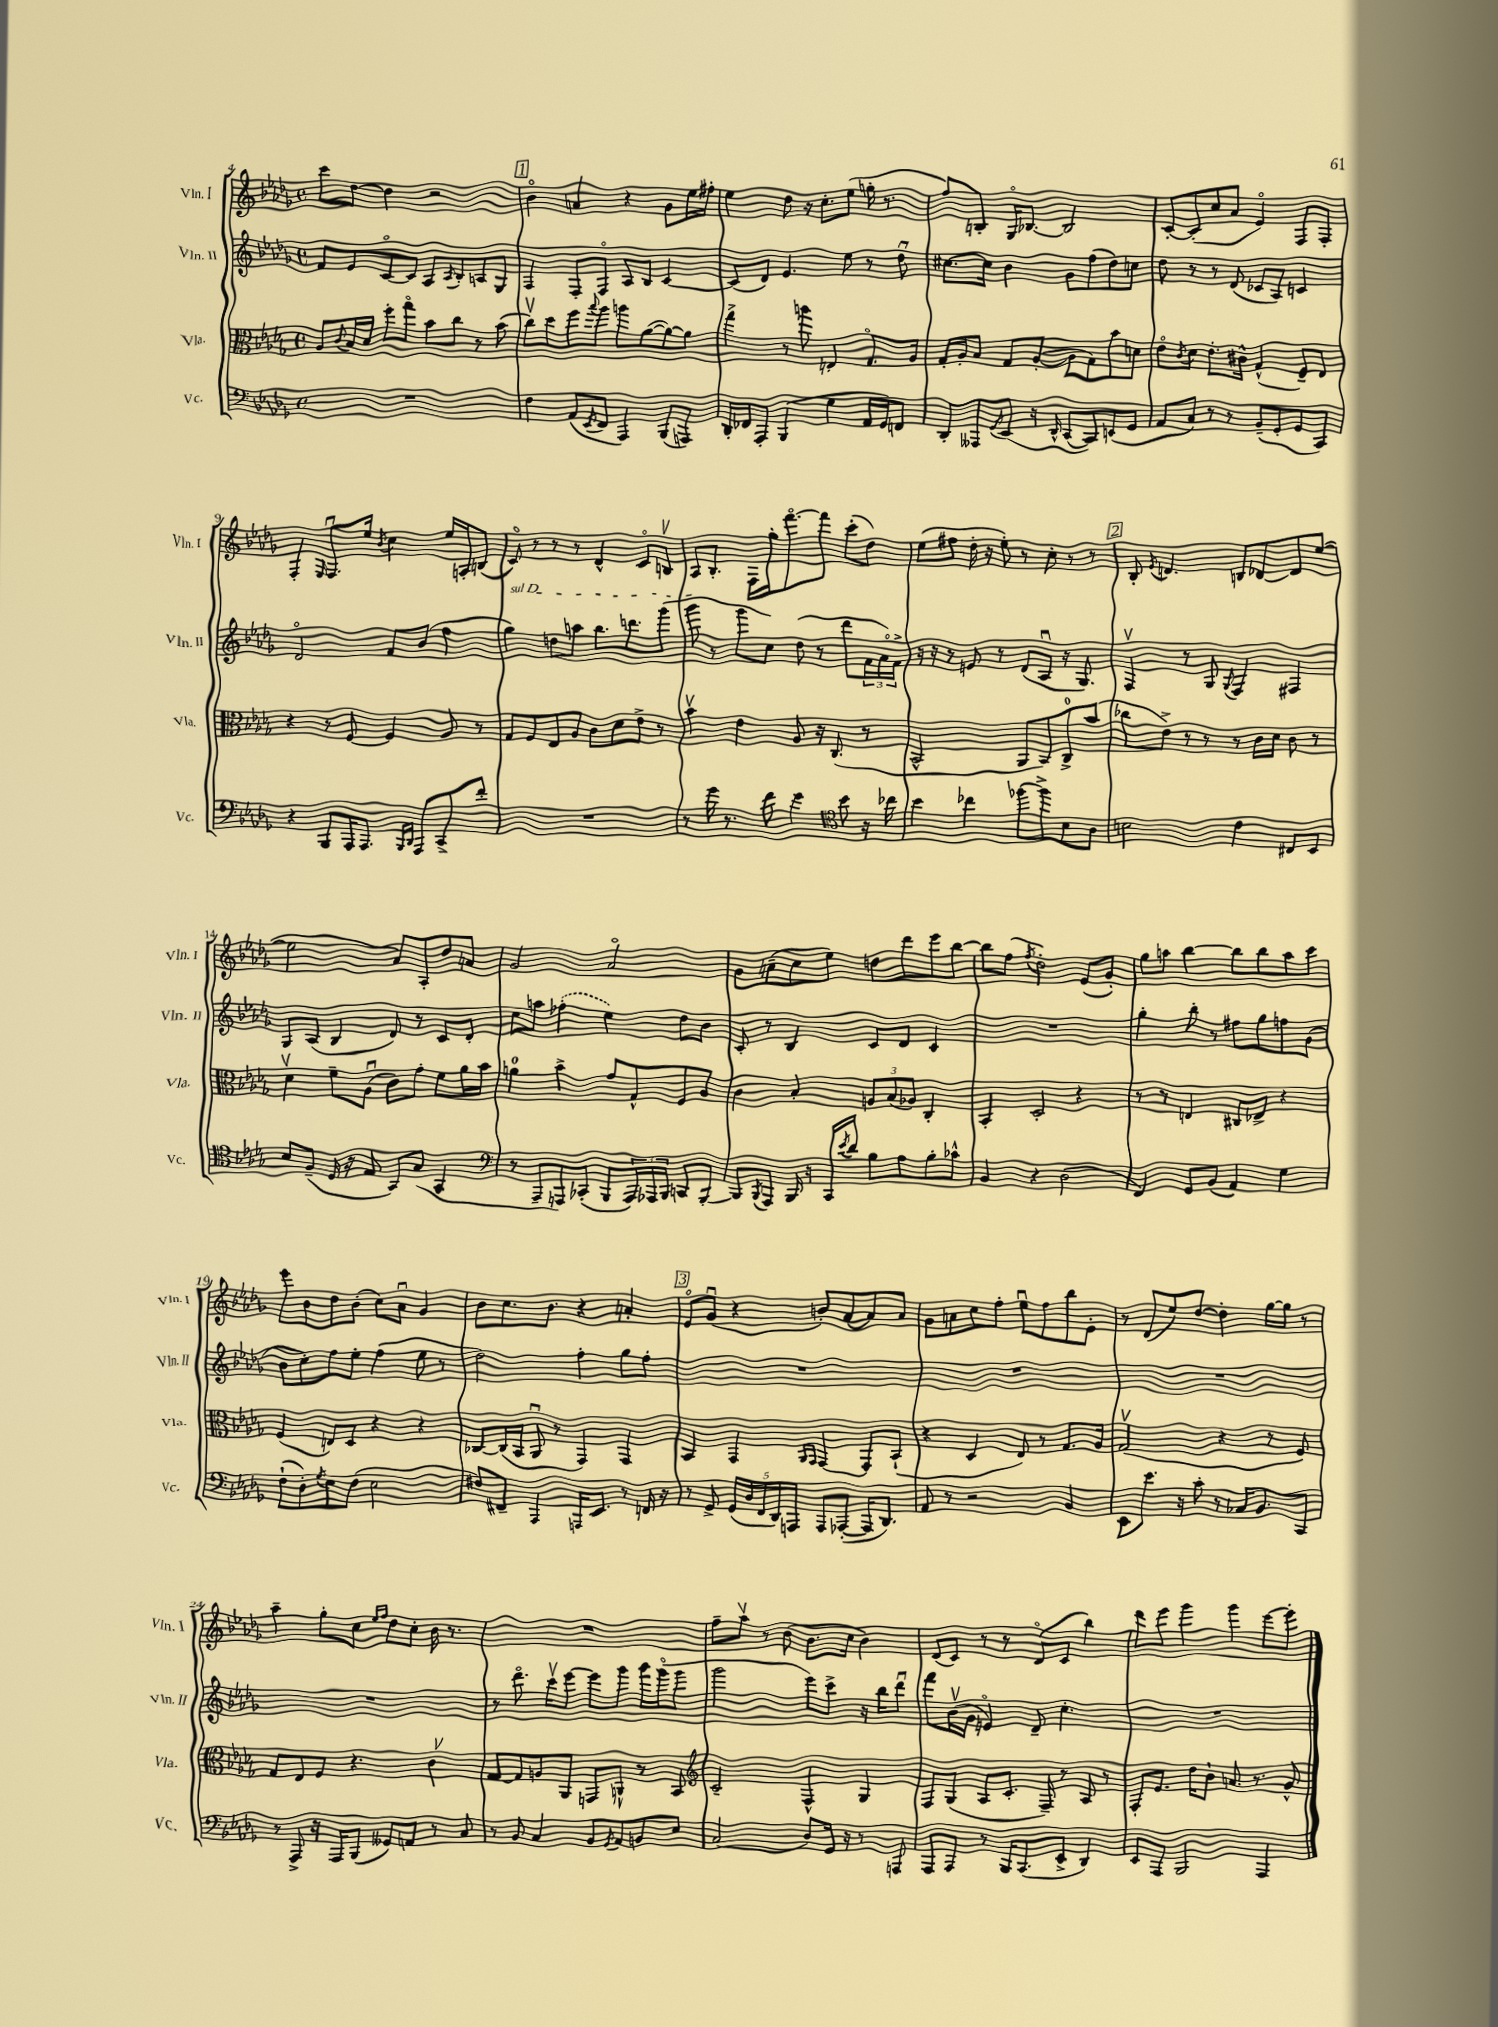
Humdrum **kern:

**kern	**kern	**kern	**kern
*staff4	*staff3	*staff2	*staff1
*clefF4	*clefC3	*clefG2	*clefG2
*k[b-e-a-d-g-]	*k[b-e-a-d-g-]	*k[b-e-a-d-g-]	*k[b-e-a-d-g-]
*M4/4	*M4/4	*M4/4	*M4/4
*met(c)	*met(c)	*met(c)	*met(c)
1r	8A-	8f	8ccc
.	8qqc	.	.
.	16B-	8e-	[8dd-
.	16d-	.	.
.	8ff'	[8co	4dd-]
.	8gg-o	8c]	.
.	8b-	8A-	2r
.	.	8qA-	.
.	8cc	8B-'	.
.	8r	8A	.
.	(8b-	8G-	.
=	=	=	=
4F	8ccv)	4F	4b-o
.	8dd-	.	.
(8AA-	8ff	8F'	4a
8qEE-	8qqbb-	.	.
8FF	8aa-	8Fo	.
4AAA-)	8aa	8A-	4r
.	([8a-	8B-	.
(8BBB-	8a-_)	[4c	8g-
8AAA)	8a-]	.	16ee-
.	.	.	16ff#'
=	=	=	=
16DD-'	4gg-^	(8c]	4ee-
16FF-	.	.	.
8AAA-'	.	8d-)	.
(4BBB-	8r	4.e-	8dd-
.	8aa	.	16r
.	.	.	8.cc'
4G-	4E'	.	.
.	.	8ee-	(8ee-
16AA-	8.G-o	8r	16gg'
16GG-)	.	.	8.r
8FF	.	8dd-u	.
.	16A-	.	.
=	=	=	=
8DD-'	16G-'	[8.cc#	8ff)
.	16A-'	.	.
8AAA--	8B-	.	8B'
.	.	16cc#]	.
8qGG-	.	.	.
(8EE-	8G-	4b-	16G-o
.	.	.	[8.B-
16r	([8A-'	.	.
16DD-^^	.	.	.
[8CC	8A-]	8g-	2B-]
8CC])	8G-)	(8ff	.
(8EE	8b-	8dd-)	.
8GG-	8d	8cc	.
=	=	=	=
8AA-	8e-o	8dd-	[8c'
.	8qc	.	.
8C)	8d-	8r	(8c']
8r	8.e-'	8r	8cc
8r	.	(8d-	8a-
.	16c#^^	.	.
(8BB-~	(4G-^^	8c-	4e-o)
8GG-'	.	8A-)	.
8GG-	8F~)	4c	8F
8CC)	8E-	.	8F'
=	=	=	=
4r	4r	2d-o	4F'
.	.	.	16qqE-
8BBB-	8r	.	8.Fu
16AAA-	[8F	.	.
8.AAA-	.	.	16ee-
.	.	.	8qb-
.	4F]	8f	4cc
16qqBBB-	.	.	.
16qqDD-	.	.	.
8AAA-	.	(8b-	.
8CC^	8A-	4ff	16ee-
.	.	.	16A'
8f'	8r	.	(8B
=	=	=	=
1r	8G-	4gg-)	8co)
.	8F	.	8r
.	8E-	8dd	8r
.	8A-	8aa	8r
.	8c	8.bb-	4d-^^
.	8d-	.	.
.	.	8.ddd	.
.	8e-^	.	8co
.	8r	(8ggg-	8Bv
=	=	=	=
8r	4b-v	8ggg-	8A-
16g-	.	8r	8.B-'
8.r	.	.	.
.	4e-	8ggg-	.
.	.	.	16F
8f	.	8cc)	16gg-'
.	.	.	[8.fffo
4g-	8A-	(8dd-	.
.	16r	8r	8fff]
.	(8.C	.	.
*clefC4	*	*	*
8b-	.	8ddd-	(8ccc'
16r	8r	24f	8dd-)
.	.	24a-o)	.
16cc-	.	.	.
.	.	24f^	.
=	=	=	=
4b-	2BB-^^	16r	(8ee-
.	.	16r	.
.	.	8r	8ff#
4cc-	.	8e	16dd-'
.	.	.	16r
.	.	8r	8ee-')
[8ff-	8AA-	(8d-	8r
8ff-^]	8BB-)	8A-u	8cc'
8B-	8C^	16r	8r
.	.	8.G-)	.
8A-	(8b-	.	8r
=	=	=	=
2B	8cc-	4Fv	8B-'
.	.	.	8qe-
.	8e-^)	.	4.d
.	8r	8r	.
.	8r	8G-	.
.	.	8qqG-	.
4c	8r	4F	8B
.	16c	.	[8d-
.	16d-	.	.
8C#	8c	4F#	8d-]
8BB-	8r	.	([8ee-
=	=	=	=
8B-	4d-v	8G-	2ee-]
(8F~	.	(8A-	.
16D-	8f~	4B-	.
16r	.	.	.
8E-	(8A-u	.	.
8GG-)	8c)	8d-)	8a-)
(8G-	8g-'	8r	8A-'
4GG-	8f	8c	8dd-
.	16a-	8d-'	8a
.	16b-	.	.
=	=	=	=
*clefF4	*	*	*
8r	4a	8cc	2g-
8AAA-~	.	8aa	.
8AAA)	4b-^	(4ff-'	.
(8CC-'	.	.	.
8BBB-	8g-	4ee-)	2a-o
24AAA)	8G-^^	.	.
24AAA-	.	.	.
24BBB-	.	.	.
8CC	8F	8dd-	.
[8BBB-'	8A-	8b-	.
=	=	=	=
8BBB-]	4c	8c'	8g-
8qBBB-	.	.	.
8AAA-	.	8r	(8a~
16BBB-	4B-'	4B-	8cc
16r	.	.	.
16CC	.	.	8ee-)
8qe-	.	.	.
16d-	.	.	.
8B-	12A	8c	8dd
.	(12B-	.	.
8A-	.	8d-	8ddd-
.	12A-)	.	.
8B-'	4C'	4c	8eee-
8c-^^	.	.	[8bb-
=	=	=	=
4BB-	4BB-'	1r	8bb-]
.	.	.	(8ff
.	.	.	8qff
4r	2D-'	.	2dd-')
(2D-	.	.	.
.	4r	.	(8e-
.	.	.	8g-')
=	=	=	=
4FF)	8r	4gg-'	8gg-
.	8r	.	8aa
8GG-	4E	8bb-'	[4bb-
(8BB-	.	8r	.
4AA-)	8C#	8ff#	8bb-]
.	8E-^	8gg-	8bb-
4G-	4r	8ff	8aa
.	.	(8g-	8ccc
=	=	=	=
(8F`	(4F	8b-	8eee-
8D-')	.	8cc')	8b-
8qG-	.	.	.
8E-	8E)	8ff	8dd-
(8F	8D-	8ee-'	(8b-'
2E-	4r	(4ff	8cc)
.	.	.	8a-u
.	4r	8ee-	4g-
.	.	8r	.
=	=	=	=
8F#)	[8C-	2dd-)	8b-
8FF#~	(16C-]	.	8.cc
.	16BB-	.	.
4AAA-	8AA-u	.	.
.	.	.	8.b-
.	8r	.	.
16AAA	4GG-)	4ff'	4r
8.EE-	.	.	.
8r	4GG-	8gg-	4a'
16FF	.	8ff'	.
16r	.	.	.
=	=	=	=
8r	4BB-	1r	8e-o
8GG-^	.	.	(8g-u
(20GG-	4GG-	.	4r
20D-	.	.	.
20FF	.	.	.
20DD-)	.	.	.
20AAA	.	.	.
.	16qqAA-	.	.
.	16qqGG-	.	.
8AAA	[4GG-	.	8b')
([8AAA-'	.	.	[8a-
16AAA-]	8GG-]	.	8a-]
8.DD-)	.	.	.
.	(8BB-`	.	8a-
=	=	=	=
8AA-	4r	1r	8g-
8r	.	.	8a
2r	4D-	.	8cc
.	.	.	8ff'
.	8E-)	.	8ee-u
.	8r	.	8ff
4BB-	8.G-	.	8bb-
.	.	.	8e-'
.	16A-	.	.
=	=	=	=
8EE-	(2G-v	1r	8r
8.e-	.	.	(8d-
.	.	.	8ee-)
16r	.	.	.
8c'	.	.	[8dd-
8r	4r	.	4dd-']
16C-	.	.	.
8.BB-	.	.	.
.	8r	.	[16gg-
.	.	.	16gg-]
8CC	8F)	.	8r
=	=	=	=
8r	8G-	1r	4aa-~
8AAA-^	8E-	.	.
16r	8F	.	8gg-'
16AAA-	.	.	.
(8BBB-	4.r	.	8cc
.	.	.	16qqee-
.	.	.	16qqff
8GG--)	.	.	8dd-
8AA	.	.	8cc'
8r	4cv	.	16b-
.	.	.	8.r
8C	.	.	.
=	=	=	=
8r	[8G-	8r	1r
8BB-	8G-]	8.ddd-o	.
4C	8A	.	.
.	.	16cccv	.
.	8AA-	[8eee-	.
8BB-	8GG	8eee-]	.
8qGG-	.	.	.
8AA-	8AA^^	8ggg-	.
8BB	8r	16ggg-	.
.	.	(16ggg-o	.
8E-	8BB-	8ggg-	.
=	=	=	=
*	*clefG2	*	*
(2C	2c~	2ggg-	8ff~
.	.	.	8aa-v
.	.	.	8r
.	.	.	(8b-
8D-)	4F^^	8eee-)	8.b-
16GG-	.	8ccc^	.
16r	.	.	16cc
8r	4G-	16r	4b-)
.	.	16bb-	.
8AAA	.	8ddd-u	.
=	=	=	=
8AAA-	8F	8fff	(8d-
8AAA-	(8G-	(16b-v	8c)
.	.	16g-	.
8r	8A-	4eo)	8r
16BBB-	8.c'	.	8r
(8.CC	.	.	.
.	.	8d-~	(8d-o
.	16F~)	.	.
8EE-^	8r	4.cc'	8c
4DD-)	8A-	.	4bb-)
.	8r	.	.
=	=	=	=
8EE-	8F'	1r	8ddd-
8AAA-	8.e-	.	8eee-
2BBB-	.	.	4ggg-
.	16dd-	.	.
.	8b-`	.	.
.	8.a	.	4ggg-
.	8.r	.	.
4AAA-	.	.	[8eee-
.	8g-^^	.	8eee-']
==	==	==	==
*-	*-	*-	*-
